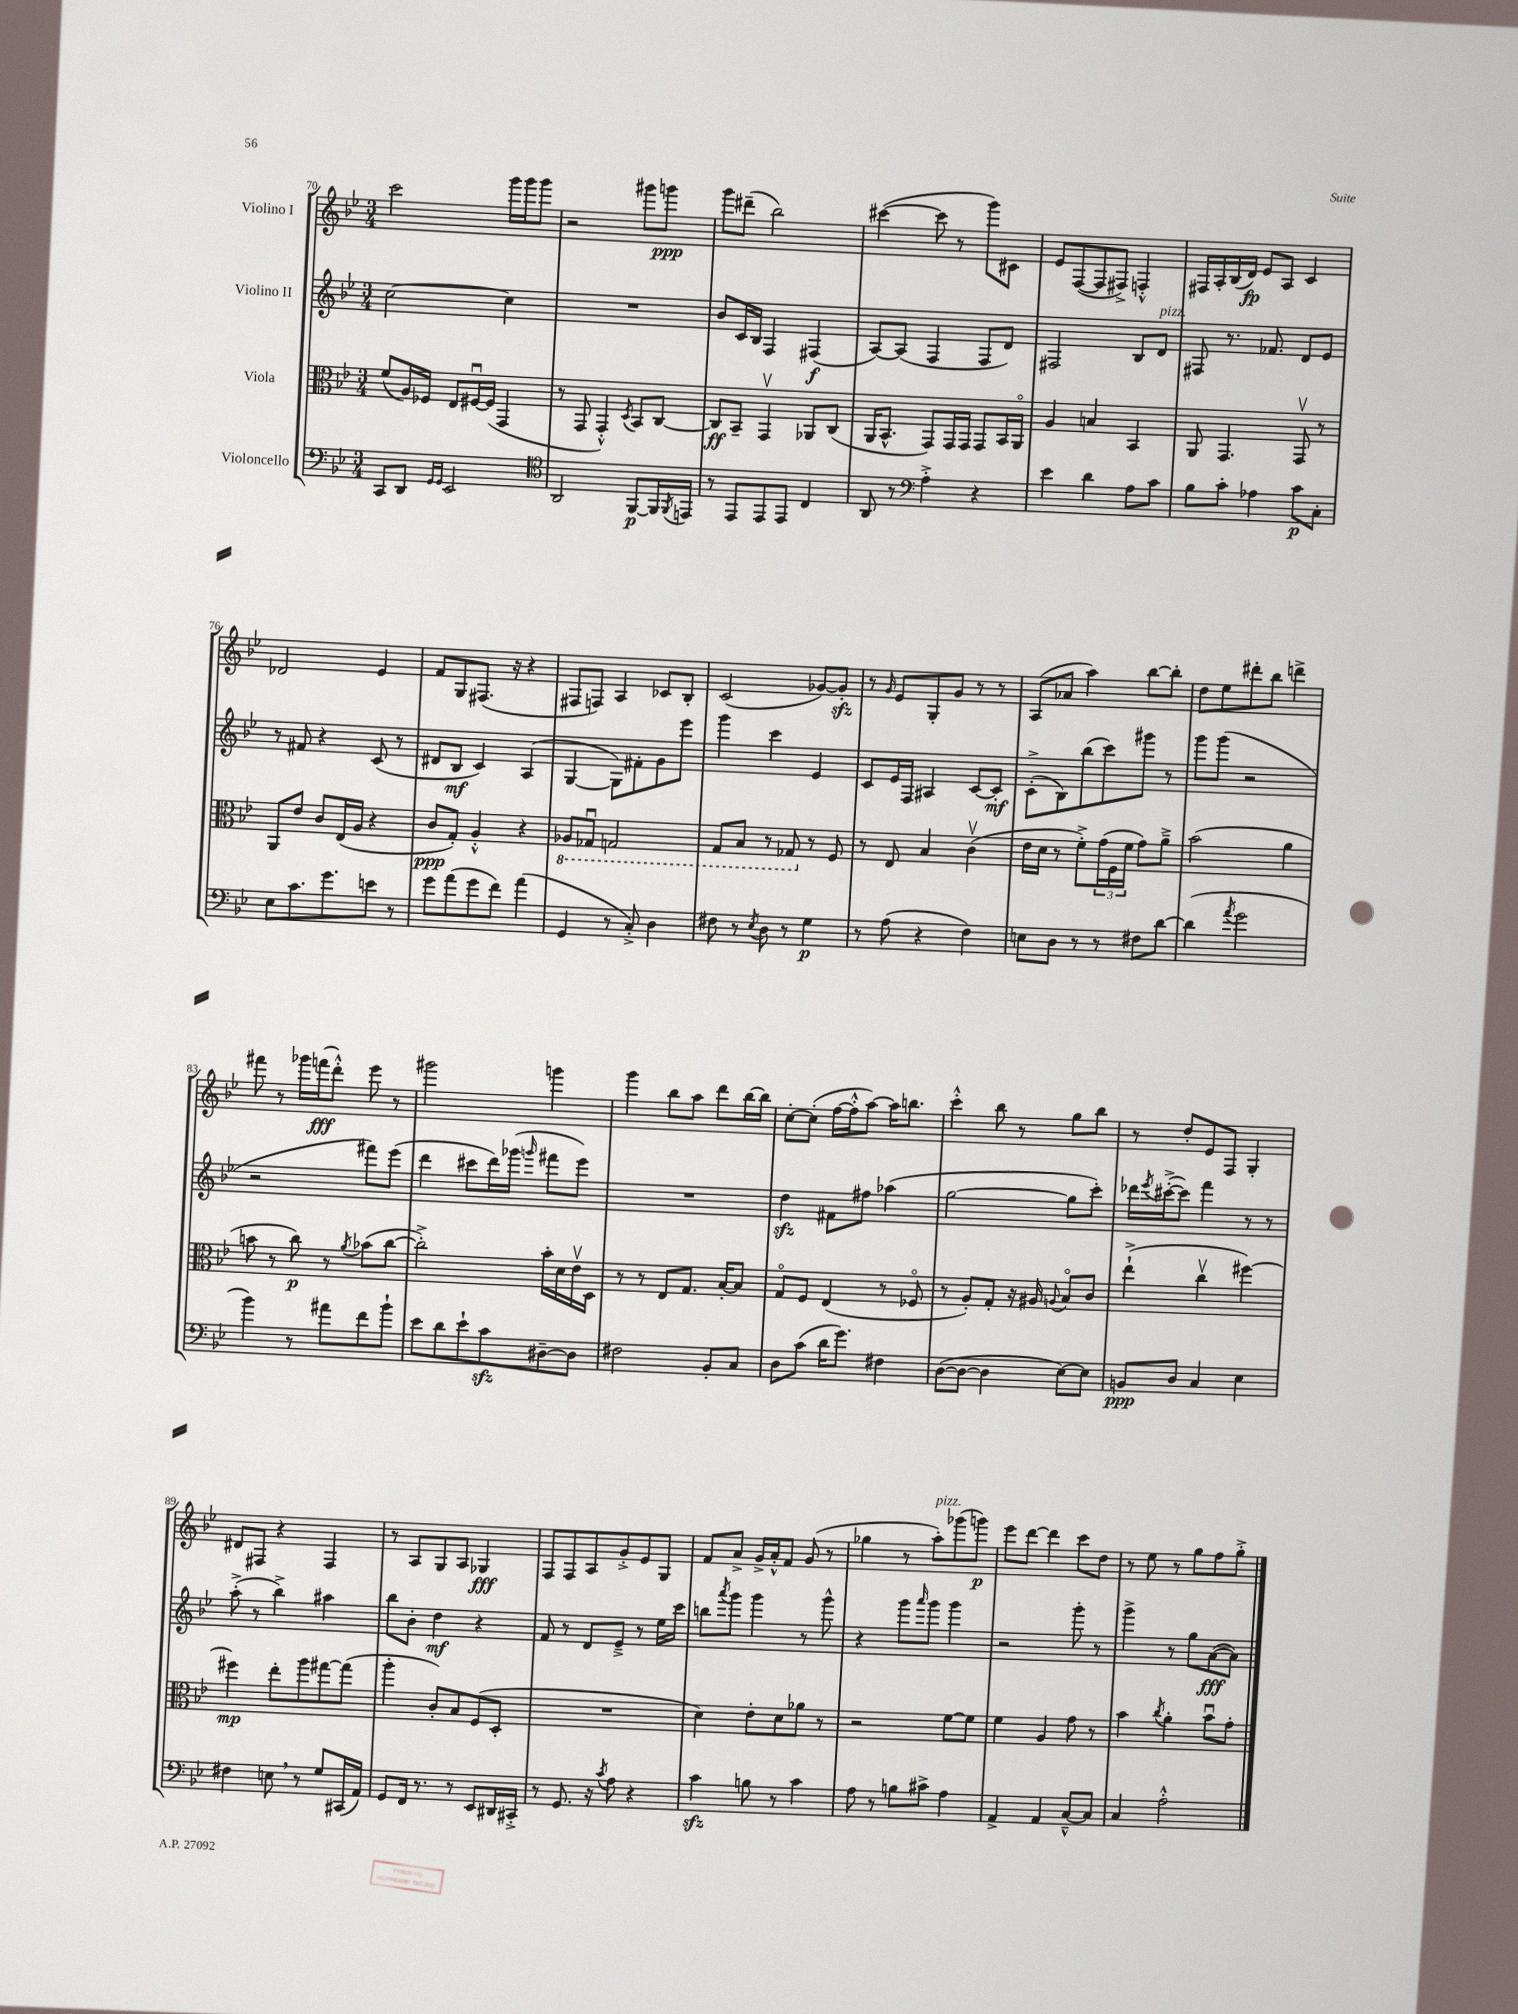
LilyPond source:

<<
\new StaffGroup <<
\new Staff = "s0" \with { instrumentName = "Violino I" } {
    \clef treble \key bes \major \numericTimeSignature \time 3/4
    c'''2 g'''16 g'''16 g'''8 |
    r2 gis'''8 g'''8\ppp |
    g'''8 dis'''8--( bes''2) |
    cis'''4~( cis'''8 r8 g'''8) cis'8 |
    ees'8 f8~( f8 fis8->) f4-.-^ |
    fis16 a16-. bes16( d'16\fp) ees'8 a8 c'4 |
    des'2 ees'4 |
    f'8 g8 fis8.( r16 r4 |
    fis8 f8) a4 ces'8 bes8-. |
    c'2( ges'8~) ges'8-.\sfz |
    r8 \grace { g'16 } ees'8 g8-. g'8 r8 r8 |
    a8( aes'8 a''4) bes''8~ bes''8-. |
    d''8 ees''8 dis'''8-. bes''8 d'''4-> |
    fis'''8 r8 ges'''16 f'''16\fff( d'''8-.-^) ees'''8 r8 |
    gis'''2 g'''4 |
    g'''4 bes''8 a''8 d'''8 bes''16~ bes''16 |
    c''8~-. c''8-.( f''16~ f''16-.-^ a''8~) a''16 b''8. |
    c'''4-.-^ bes''8 r8 g''8 bes''8 |
    r8 d''8-. ees'8 f8 g4-. |
    dis'8 fis8 r4 fis4 |
    r8 a8 g8 a8 ges4\fff |
    f8 f8 a8 g'8-.-> ees'8 g8 |
    f'8 a'8-> g'16-> a'16-.-^ f'8 g'8( r8 |
    ges''4 r8 a''8-.^\markup { \italic "pizz." }) ges'''8( g'''8\p) |
    ees'''8 d'''8~ d'''4 c'''8 d''8 |
    r8 ees''8 r8 g''8 f''8 g''8-.-> \bar "|." |
}
\new Staff = "s1" \with { instrumentName = "Violino II" } {
    \clef treble \key bes \major \numericTimeSignature \time 3/4
    c''2~ c''4 |
    R2. |
    bes'8 c'16 bes16 f4 fis4\f( |
    a8~) a8( f4 f8 d'8) |
    fis2 bes8 d'8^\markup { \italic "pizz." } |
    fis8 r8. fes'8. d'8 ees'8 |
    r8 fis'8 r4 c'8( r8 |
    dis'8 bes8\mf c'4) a4( |
    g4~ g8) fis'8-. g'8 ees'''8 |
    g'''4 c'''4 ees'4 |
    c'8 ees'16 f16 ais4 c'8~ c'8-.\mf |
    c'8-.->( bes8) bes''8( c'''8) gis'''8 r8 |
    g'''8 g'''8( r2 |
    r2 fis'''8) ees'''8( |
    d'''4 cis'''8 d'''16) ges'''16( \grace { g'''16 } fis'''8 ees'''8) |
    R2. |
    d''4\sfz fis'8 fis''8 aes''4( |
    g''2~ g''8 c'''8-.) |
    des'''16 \acciaccatura { ees'''8 } cis'''16~-.->( cis'''8) f'''4 r8 r8 |
    a''8-.->( r8 bes''4->) ais''4 |
    bes''8 bes'8-. d''4\mf r4 |
    f'8 r8 d'8 ees'8---> r8 ees''16 c'''16 |
    b''8 \acciaccatura { a'''8 } g'''8 g'''4 r8 g'''8-^ |
    r4 g'''8 \grace { a'''16 } g'''8 g'''4 |
    r2 g'''8-. r8 |
    g'''4-> r8 g''8 a'8~\fff( a'8) \bar "|." |
}
\new Staff = "s2" \with { instrumentName = "Viola" } {
    \clef alto \key bes \major \numericTimeSignature \time 3/4
    f'8( a16) fes16 ees8 fis16~\downbow fis16( g,4 |
    r8 g,8 g,4-.-^) \acciaccatura { d8 } bes,8 c8~ |
    c8\ff bes,8-- g,4\upbow aes,8 c8( |
    a,16 bes,8.-^ g,8) g,16 g,16 g,8 bes,16 a,16\flageolet |
    a4 b4 bes,4 |
    a,8 g,4. g,8\upbow r8 |
    a,8 ees'8 c'8 ees16( a16 r4 |
    c'8\ppp g8-.) a4-.-^ r4 |
    \ottava #-1 aes,8 ges,8\downbow g,2 |
    g,8 bes,8 r8 ges,8 \ottava #0 r8 f8 |
    r8 ees8 bes4 c'4\upbow( |
    ees'16 d'16 r8 f'8-.->) \tuplet 3/2 { g'16( f16 f'16 } g'8) a'8---> |
    bes'2( a'4 |
    b'8 r8 c''8\p) r8 \acciaccatura { a'8 } bes'8( c''8~ |
    c''2-.->) bes'16-. d'16 ees'16\upbow d16 |
    r8 r8 ees8 g8. bes16~-. bes8 |
    g8\flageolet f8 ees4( r8 fes8\flageolet |
    r8 a8-.) g8-. r16 ais16 \appoggiatura { a8 } bes8\flageolet c'8 |
    ees''4-!->( c''4\upbow fis''4~) |
    fis''4\mp ees''8-. a''8 gis''8~ gis''8( |
    a''4-. c'8-.) bes8 f8( d8-. |
    R2. |
    d'4) ees'8-. d'8 aes'8 r8 |
    r2 f'8~ f'8 |
    f'4 a4 g'8 r8 |
    bes'4 \acciaccatura { c''8 } a'4-. bes'8\downbow g'8-. \bar "|." |
}
\new Staff = "s3" \with { instrumentName = "Violoncello" } {
    \clef bass \key bes \major \numericTimeSignature \time 3/4
    c,8 d,8 \grace { g,16 g,16 } ees,2 |
    \clef tenor a,2 f,8~\p f,16 \acciaccatura { f,8 } e,16 |
    r8 ees,8 ees,8 ees,8 c4 |
    a,8 r8 \clef bass a4-.-> r4 |
    ees'4 d'4 a8 c'8 |
    bes8 c'8-. aes4 c'8\p c8-. |
    ees8 c'8. g'8. e'8 r8 |
    g'8 a'8( g'8 f'8) a'4( |
    g,4 r8 c8-.->) d4 |
    fis8 r8 \acciaccatura { ees8 } d8 r8 g4\p |
    r8 a8( r4 f4) |
    e8 d8 r8 r8 fis8 d'8~ |
    d'4( \acciaccatura { a'8 } g'2 |
    bes'4) r8 ais'8 f'8 bes'8-! |
    ees'8 d'8 ees'8-! c'8\sfz dis8~-- dis8 |
    fis2 bes,8-. c8 |
    d8 c'8( d'16 g'8.) fis4 |
    d8~( d8~ d4 ees8~) ees8 |
    b,8\ppp d8 c4 ees4 |
    fis4 e8 \breathe r8 g8 cis,16( a,16) |
    g,8 f,16 r8. r8 ees,8 dis,16 cis,16-.-> |
    r8 g,8. r16 \acciaccatura { c'8 } a8 r4 |
    c'4\sfz b8 r8 c'4 |
    a8 r8 b8 cis'8-> a4 |
    a,4-> a,4 c8~---^ c8 |
    c4 a2-.-^ \bar "|." |
}
>>
>>
\layout { \context { \Score currentBarNumber = #70 } }
